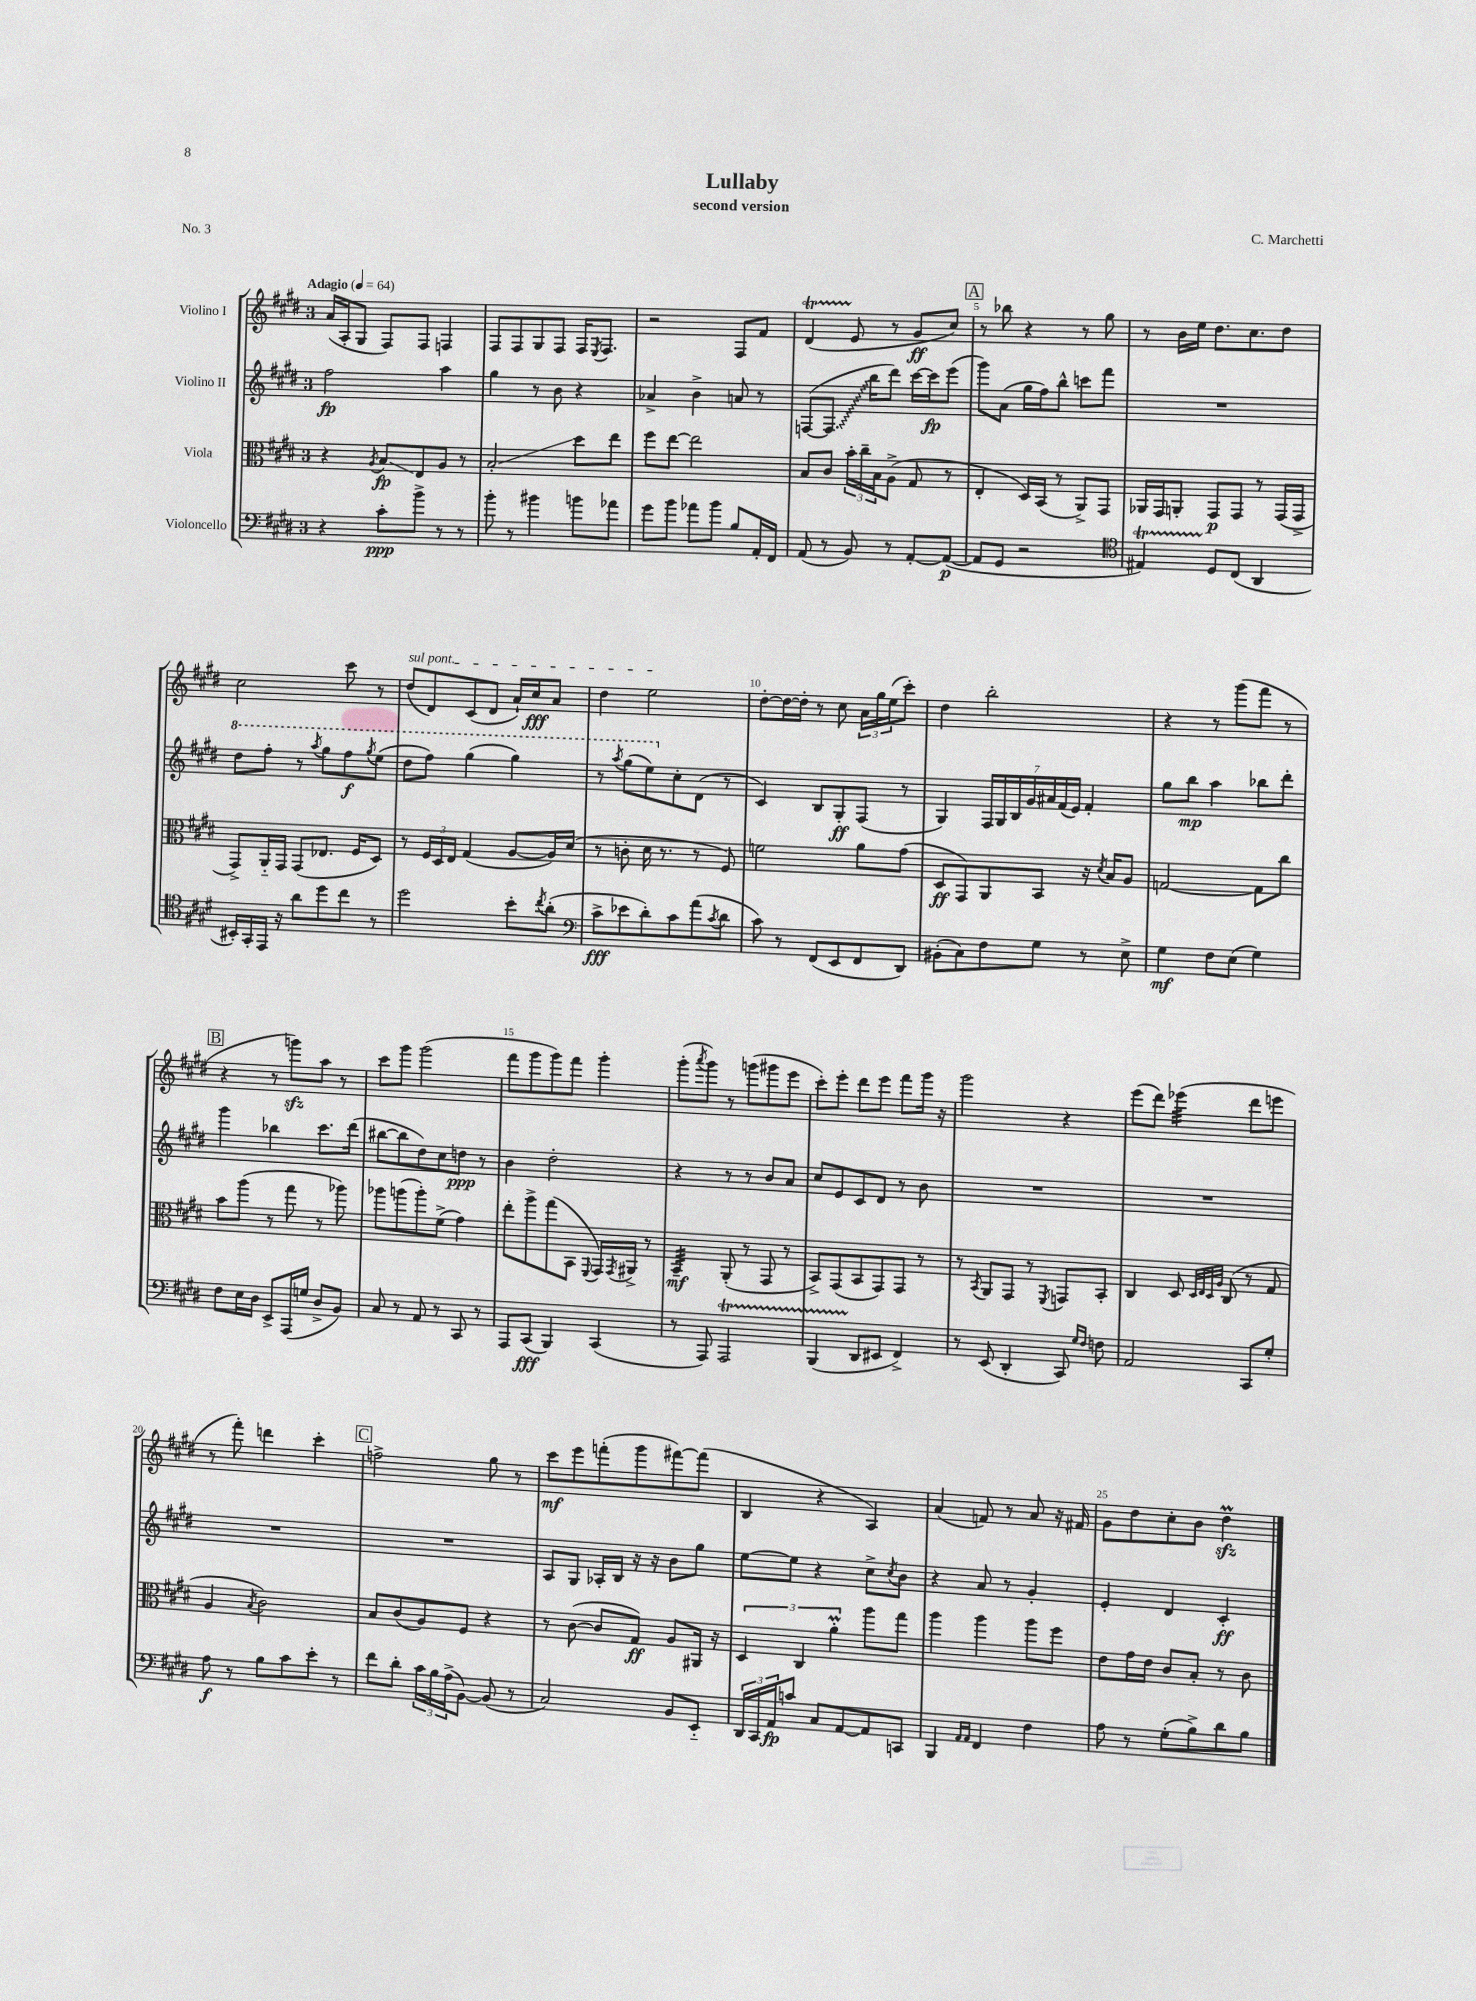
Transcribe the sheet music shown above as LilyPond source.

\header { title = "Lullaby" composer = "C. Marchetti" subtitle = "second version" piece = "No. 3" }
<<
\new StaffGroup <<
\new Staff = "s0" \with { instrumentName = "Violino I" } {
    \clef treble \key e \major \once \override Staff.TimeSignature.style = #'single-digit \time 3/4 \tempo "Adagio" 4 = 64
    a'16( a16-. gis8 fis8) fis8 f4 |
    fis8 fis8 gis8 fis8 fis16 \acciaccatura { e8 } fis8. |
    r2 fis8 fis'8 |
    dis'4\startTrillSpan( e'8\stopTrillSpan r8 gis'8\ff cis''8) |
    \mark \markup { \box "A" } r8 bes''8 r4 r8 gis''8 |
    r8 b'16 e''16 dis''8. cis''8. dis''8 |
    cis''2 cis'''8 r8 |
    \once \override TextSpanner.bound-details.left.text = \markup { \italic "sul pont." } dis''8\startTextSpan( dis'8) cis'8( dis'8 a'16-!) cis''16\fff a'8 |
    dis''4 e''2\stopTextSpan |
    dis''8~-. dis''16~ dis''16-. r8 cis''8 \tuplet 3/2 { a'16 gis''16 e''16( } cis'''8-.) |
    dis''4 b''2-. |
    r4 r8 gis'''8( fis'''8 r8 |
    \mark \markup { \box "B" } r4 r8 g'''8\sfz) a''8 r8 |
    cis'''8 gis'''8 gis'''2( |
    fis'''8 gis'''8 gis'''8) fis'''8 gis'''4-. |
    gis'''8-.( \acciaccatura { a'''8 } gis'''8) r8 g'''8( gis'''8 e'''8 |
    cis'''8-.) e'''8-. dis'''8 e'''8 fis'''8 gis'''16 r16 |
    gis'''2 r4 |
    e'''8( dis'''8) ees'''4:32( dis'''8 e'''8 |
    r8 fis'''8-.) d'''4 cis'''4-. |
    \mark \markup { \box "C" } f''2-> gis''8 r8 |
    cis'''8\mf e'''8 f'''8-.( gis'''8 fis'''8~) fis'''8( |
    b4 r4 a4) |
    a'4( f'8) r8 a'8 r16 fis'16 |
    gis'8 dis''8 cis''8-. b'8 dis''4\prall\sfz \bar "|." |
}
\new Staff = "s1" \with { instrumentName = "Violino II" } {
    \clef treble \key e \major \once \override Staff.TimeSignature.style = #'single-digit \time 3/4
    fis''2\fp a''4 |
    gis''4 r8 b'8 r4 |
    aes'4-> b'4-> a'8 r8 |
    f8~( \once \override Glissando.style = #'zigzag f8.\glissando b''16 dis'''8) cis'''16~ cis'''16\fp e'''8( |
    \mark \markup { \box "A" } gis'''8) a'8( gis''16 fis''16) b''8-^ c'''8 fis'''8 |
    R2. |
    \ottava #1 dis'''8 fis'''8-. r8 \acciaccatura { a'''8 } gis'''8 fis'''8\f \acciaccatura { gis'''8 } e'''8( |
    dis'''8 fis'''8) gis'''4( gis'''4) |
    r8 \acciaccatura { a'''8 } gis'''8( e'''8) \ottava #0 cis''8-. dis'8( r8 |
    cis'4) b8 gis8-.\ff fis8( r8 |
    gis4) \tuplet 7/4 { fis16 gis16 b16 gis'16 ais'16 fis'16( e'16) } fis'4-. |
    gis''8 b''8\mp a''4 bes''8 dis'''8-. |
    \mark \markup { \box "B" } gis'''4 bes''4 cis'''8. dis'''16( |
    bis''8~ bis''8 dis''8) cis''8 d''8\ppp r8 |
    b'4 dis''2-. |
    r4 r8 r8 b'8 a'8 |
    cis''8 e'8 cis'8 dis'8 r8 b'8 |
    R2. |
    R2. |
    R2. |
    \mark \markup { \box "C" } R2. |
    a8 gis8 aes16-. b16 r16 r16 b'8 gis''8 |
    e''8~ e''8 r4 cis''8-> \acciaccatura { cis''8 } b'8 |
    r4 a'8 r8 gis'4-. |
    e'4-. dis'4 cis'4-.\ff \bar "|." |
}
\new Staff = "s2" \with { instrumentName = "Viola" } {
    \clef alto \key e \major \once \override Staff.TimeSignature.style = #'single-digit \time 3/4
    r4 \acciaccatura { a8 } b8\glissando\fp e8 a8 r8 |
    b2-.\glissando dis''8 e''8 |
    fis''8 e''8~ e''2 |
    b8 cis'8 \tuplet 3/2 { b'16-. cis''16-- b16 } a8->( gis8 r8 |
    \mark \markup { \box "A" } e4-. dis16) b,16( r8 a,8->) gis,8 |
    aes,16 gis,16 a,8-. gis,8\p gis,8 r8 gis,16( gis,16-> |
    gis,8->) a,16-_ gis,16 gis,8( ees8. fis16 dis8) |
    r8 \tuplet 3/2 { fis16 dis16 e16 } gis4( a8~ a16) dis'16( |
    r8 c'8-. dis'16 r8. r8 fis8) |
    f'2 a'8 gis'8( |
    dis8\ff gis,8) a,8 b,8 r16 \acciaccatura { dis'8 } b16 a8 |
    g2~ g8 cis''8 |
    \mark \markup { \box "B" } b'8 a''8( r8 gis''8 r8 aes''8) |
    aes''8 a''8( a''8-.) fis'8->( gis'4) |
    e''8-. a''8-> gis''8( b,8 \appoggiatura { fis,8 } gis,16) \acciaccatura { gis,8 } ais,16-> r8 |
    b,4:32--\mf a,8-.( r8 gis,8 r8 |
    b,8->) gis,8( b,8 gis,8) gis,8 r8 |
    r8 \acciaccatura { b,8 } a,8 gis,8 r8 \acciaccatura { fis,8 } g,8 b,8-. |
    cis4 dis8 \grace { dis32 e32 dis32 a32 } cis8( r8 gis8 |
    a4 \acciaccatura { b8 } cis'2) |
    \mark \markup { \box "C" } b8 cis'8( a8) fis8 r4 |
    r8 cis'8~( cis'8 gis8\ff) a8 ais,16 r16 |
    \tuplet 3/2 { dis4 cis4 a'4-.\prall } a''8 gis''8 |
    a''4 a''4 a''8 fis''8 |
    e'8 gis'16 e'16 cis'8 b8-. r8 cis'8 \bar "|." |
}
\new Staff = "s3" \with { instrumentName = "Violoncello" } {
    \clef bass \key e \major \once \override Staff.TimeSignature.style = #'single-digit \time 3/4
    r4 cis'8-.\ppp b'8-> r8 r8 |
    b'8-. r8 bis'4 b'8 aes'8 |
    gis'8 b'8 aes'8 b'8 b8 a,16-. fis,16 |
    a,8( r8 b,8) r8 a,8~-. a,8~\p( |
    \mark \markup { \box "A" } a,8 gis,8 r2 |
    \clef tenor eis4\startTrillSpan) dis8\stopTrillSpan cis8( a,4 |
    bis,16-.) gis,16-. e,16 r16 a'8 dis''8 cis''8 r8 |
    dis''2 b'8-. \acciaccatura { cis''8 } a'8-.( |
    \clef bass cis'8->\fff ees'8 dis'8-.) cis'8 a'8( \acciaccatura { cis'8 } dis'8 |
    cis'8) r8 fis,8( e,8 fis,8 dis,8) |
    bis,8-.( cis8) fis8 gis8 r8 e8-> |
    gis4\mf fis8 e8( gis4) |
    \mark \markup { \box "B" } fis8 e16 dis16 e,8-> a,,16( g16 dis8-> b,8) |
    cis8 r8 a,8 r8 cis,8 r8 |
    a,,8 cis,8\fff( b,,4) cis,4( |
    r8 a,,8) a,,2\startTrillSpan |
    b,,4( dis,8\stopTrillSpan eis,8 fis,4->) |
    r8 e,8( dis,4-. cis,8) \grace { gis16 fis16 } f8 |
    a,2 cis,8 gis8-. |
    a8\f r8 b8 cis'8 e'8-. r8 |
    \mark \markup { \box "C" } fis'8 dis'8-. \tuplet 3/2 { cis'16 b16 a16->( } b,8~) b,8( r8 |
    cis2) b,8 e,8-_ |
    \tuplet 3/2 { dis,16 cis,16 a,16\fp } c'8 cis8 a,8~ a,8 c,8 |
    b,,4 \grace { a,16 a,16 } fis,4 fis4 |
    a8 r8 gis8-.( b8->) dis'8 b8 \bar "|." |
}
>>
>>
\layout { \context { \Score \override BarNumber.break-visibility = ##(#f #t #t) barNumberVisibility = #(every-nth-bar-number-visible 5) } }
